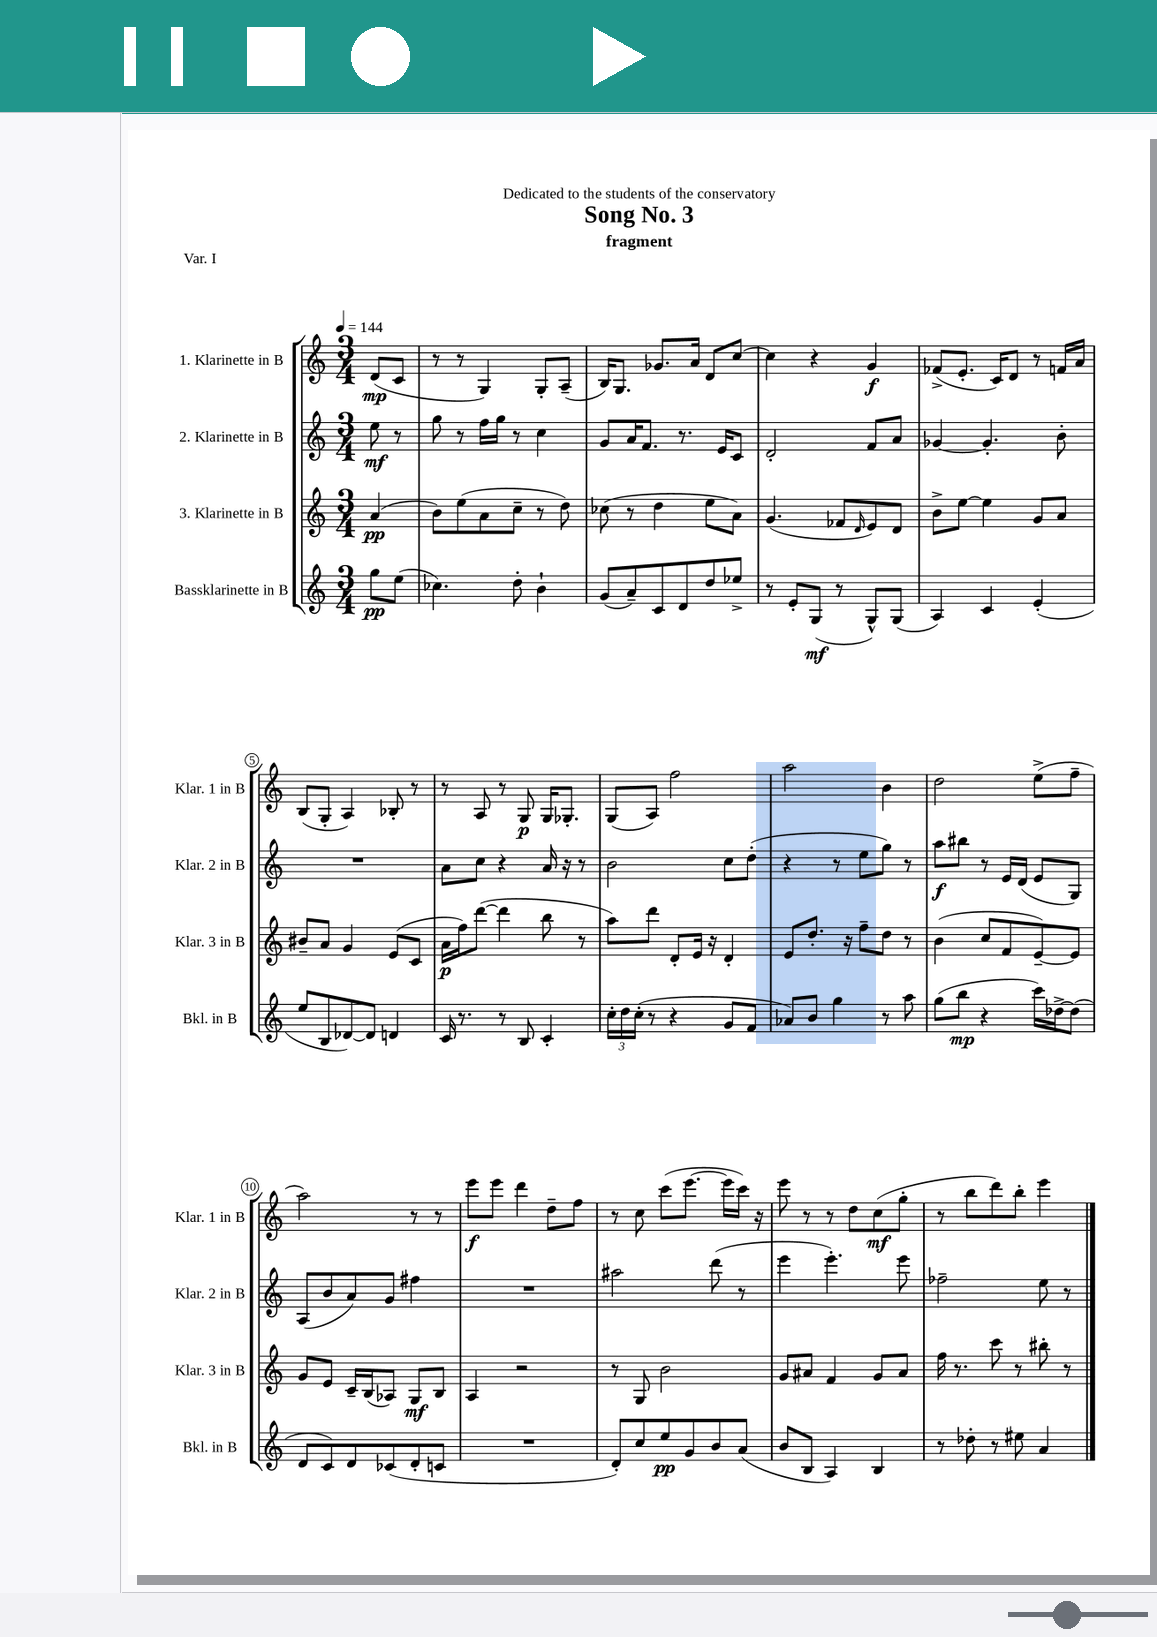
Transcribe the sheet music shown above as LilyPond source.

\header { title = "Song No. 3" subtitle = "fragment" dedication = "Dedicated to the students of the conservatory" piece = "Var. I" }
<<
\new StaffGroup <<
\new Staff = "s0" \with { instrumentName = "1. Klarinette in B" shortInstrumentName = "Klar. 1 in B" } {
    \clef treble \key c \major \numericTimeSignature \time 3/4 \partial 4 \tempo 4 = 144
    d'8\mp( c'8 |
    r8 r8 g4) g8-. a8--( |
    b16) g8. ges'8. a'16 d'8 c''8~ |
    c''4 r4 g'4\f |
    fes'8->( e'8.-. c'16) d'8 r8 f'16 a'16 |
    b8( g8-. a4) bes8-. r8 |
    r8 a8 r8 g8\p g16 ges8.-. |
    g8( a8) f''2 |
    a''2 b'4 |
    d''2 e''8->( f''8-- |
    a''2) r8 r8 |
    e'''8\f e'''8 d'''4 d''8-- f''8 |
    r8 c''8 c'''8( e'''8.~ e'''16 c'''16) r16 |
    e'''8 r8 r8 d''8 c''8\mf( g''8-. |
    r8 b''8 d'''8) b''8-. e'''4 \bar "|." |
}
\new Staff = "s1" \with { instrumentName = "2. Klarinette in B" shortInstrumentName = "Klar. 2 in B" } {
    \clef treble \key c \major \numericTimeSignature \time 3/4 \partial 4
    e''8\mf r8 |
    g''8 r8 f''16 g''16 r8 c''4 |
    g'8 a'16 f'8. r8. e'16 c'8 |
    d'2-. f'8 a'8 |
    ges'4~ ges'4.-. b'8-. |
    R2. |
    a'8 c''8 r4 a'16 r16 r8 |
    b'2 c''8 d''8-.( |
    r4 r8 e''8 g''8) r8 |
    a''8\f bis''8 r8 e'16 d'16( e'8 g8) |
    a8( b'8 a'8) g'8 fis''4 |
    R2. |
    ais''2 d'''8( r8 |
    e'''4 e'''4.-.) e'''8 |
    fes''2-- e''8 r8 \bar "|." |
}
\new Staff = "s2" \with { instrumentName = "3. Klarinette in B" shortInstrumentName = "Klar. 3 in B" } {
    \clef treble \key c \major \numericTimeSignature \time 3/4 \partial 4
    a'4\pp( |
    b'8) e''8( a'8 c''8-- r8 d''8) |
    ces''8( r8 d''4 e''8 a'8) |
    g'4.( fes'8 \grace { d'16 } e'8) d'8 |
    b'8-> e''8~ e''4 g'8 a'8 |
    bis'8-- a'8 g'4 e'8( c'8 |
    a'16\p f''16) d'''8~( d'''4 b''8 r8 |
    a''8) d'''8 d'8-. e'16 r16 d'4-. |
    e'8 d''8.-. r16 f''8-- d''8 r8 |
    b'4( c''8 f'8 e'8~--) e'8 |
    g'8 e'8 c'16-- b16( aes8) g8\mf b8 |
    a4 r2 |
    r8 g8 b'2 |
    g'8 ais'8 f'4 g'8 ais'8 |
    f''16 r8. c'''8 r8 bis''8-. r8 \bar "|." |
}
\new Staff = "s3" \with { instrumentName = "Bassklarinette in B" shortInstrumentName = "Bkl. in B" } {
    \clef treble \key c \major \numericTimeSignature \time 3/4 \partial 4
    g''8\pp e''8( |
    ces''4.) d''8-. b'4-! |
    g'8( a'8--) c'8 d'8 d''8 ees''8-> |
    r8 e'8-. g8\mf( r8 g8-^) g8( |
    a4) c'4 e'4-.( |
    e''8 b8 des'8~) des'8 d'4 |
    c'16 r8. r8 b8 c'4-. |
    \tuplet 3/2 { c''16-. d''16 c''16-.( } r8 r4 g'8 f'8 |
    aes'8) b'8 g''4 r8 a''8 |
    g''8( b''8\mp r4 c'''16) des''16~-> des''8( |
    d'8 c'8) d'8 ces'8( d'8-. c'8 |
    R2. |
    d'8-.) c''8 e''8\pp g'8 b'8 a'8( |
    b'8 b8 a4) b4 |
    r8 des''8-. r8 eis''8 a'4 \bar "|." |
}
>>
>>
\layout { \context { \Score \override BarNumber.stencil = #(make-stencil-circler 0.1 0.3 ly:text-interface::print) } }
